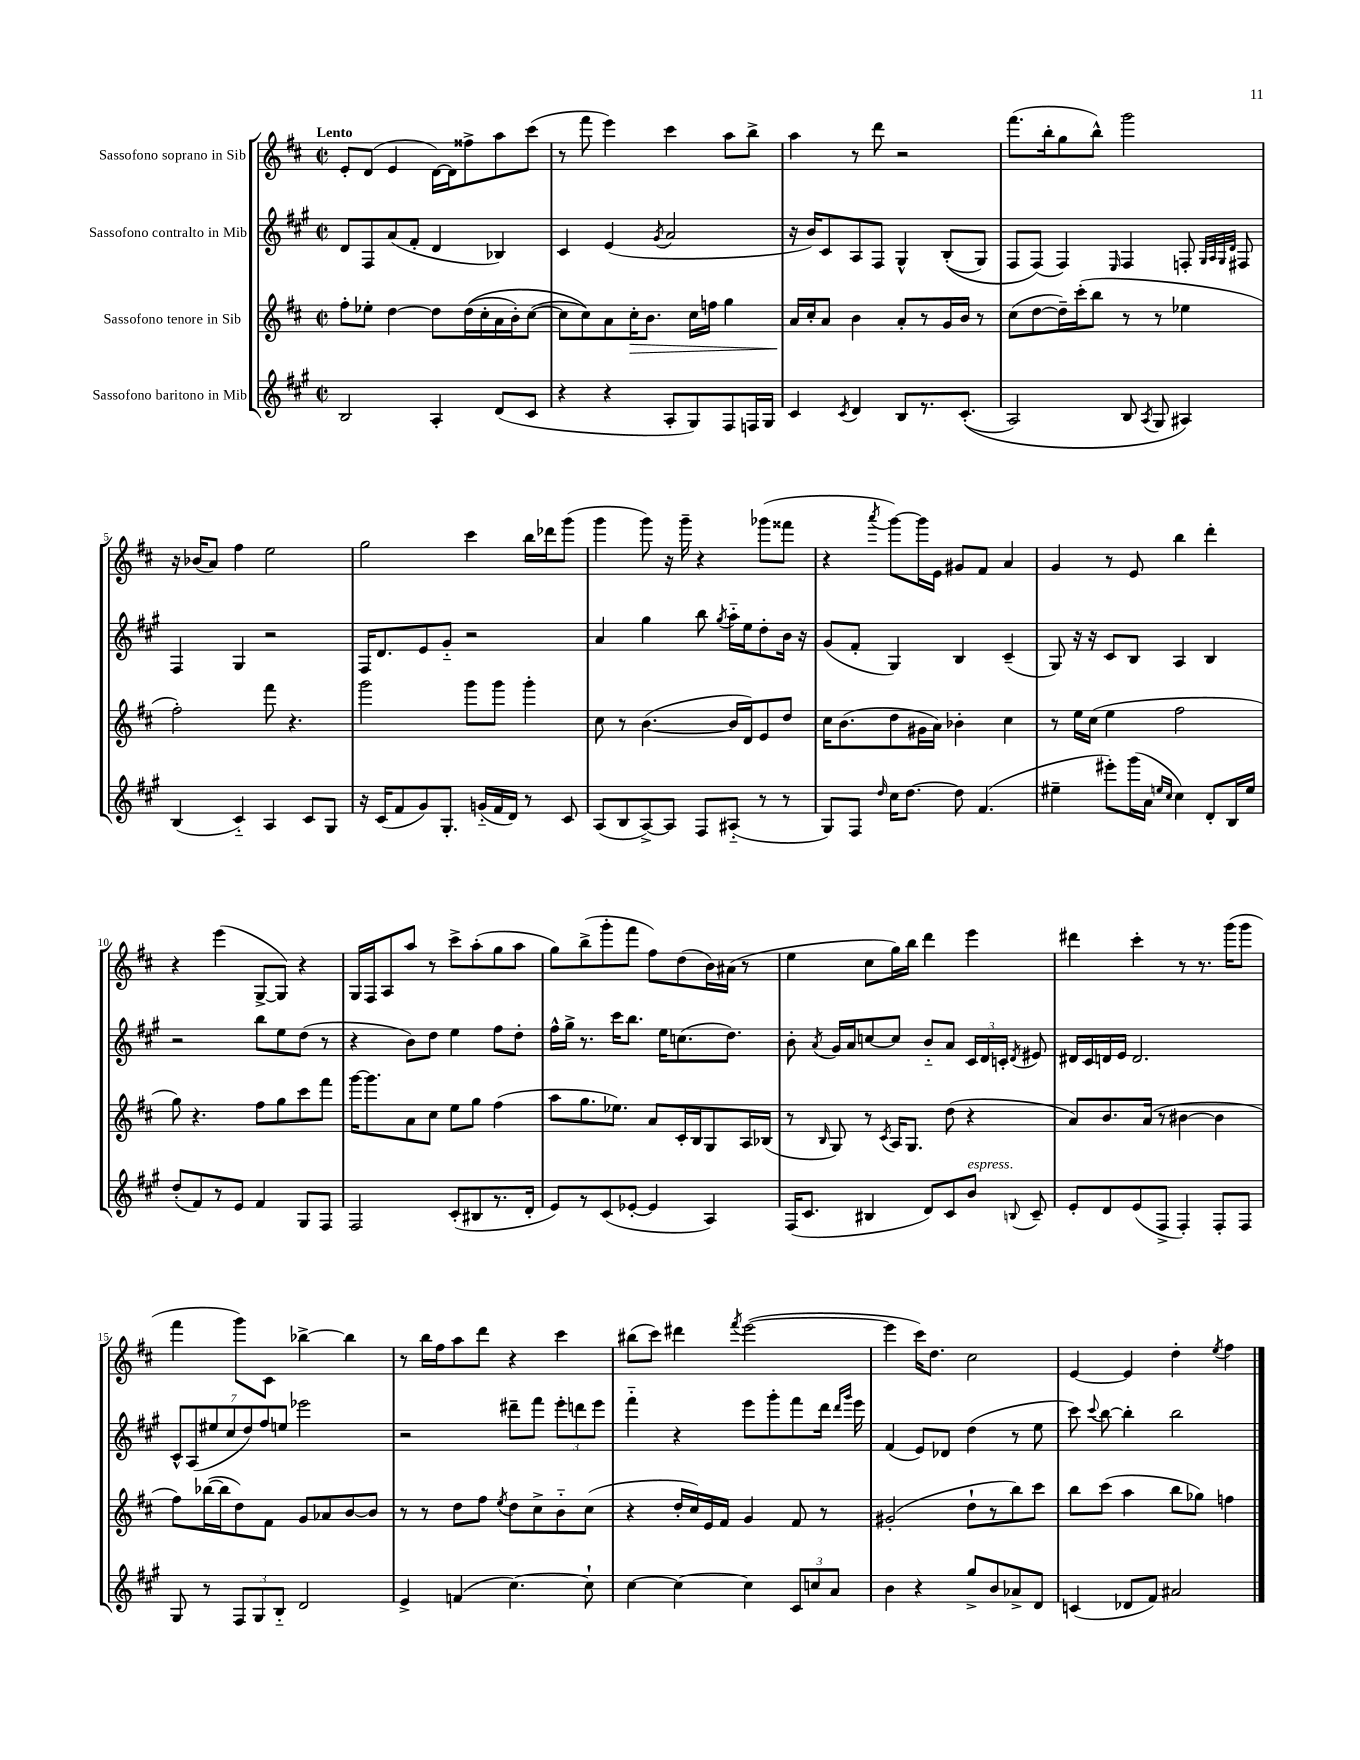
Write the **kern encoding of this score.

**kern	**kern	**kern	**kern
*staff4	*staff3	*staff2	*staff1
*clefG2	*clefG2	*clefG2	*clefG2
*k[f#c#g#]	*k[f#c#]	*k[f#c#g#]	*k[f#c#]
*M2/2	*M2/2	*M2/2	*M2/2
*met(c|)	*met(c|)	*met(c|)	*met(c|)
2B/	8ff#'\L	8d/L	8e'/L
.	8ee-'\J	8F#/	(8d/J
.	[4dd\	(8a/	4e/
.	.	8f#'/J	.
4A'/	8dd\]L	4d/	[16d\LL)
.	.	.	16d\]J
.	&((16dd\L	.	8ff##^\
.	16cc#'\	.	.
(8d/L	16a\	4B-/)	8aa\
.	16b'\J)	.	.
8c#/J	([8cc#\J	.	(8ccc#\J
=	=	=	=
4r	8cc#\]L	4c#/	8r
.	8cc#\)&)	.	8fff#\
4r	8a\	(4e/	4eee\)
.	16cc#'\K	.	.
.	8.b\J	.	.
.	.	8qg#/	.
8A'/L	.	2a/	4ccc#\
8G#/)	16cc#\LL	.	.
.	16ff\JJ	.	.
8F#/	4gg\	.	8aa\L
16F/L	.	.	8bb^\J
16G#/JJ	.	.	.
=	=	=	=
4c#/	16a/LL	16r	4aa\
.	16cc#'/J	16b/LK)	.
.	8a/J	8c#/	.
8qc#/	.	.	.
4d/	4b\	8A/	8r
.	.	8F#/J	8ddd\
8B/L	8a'/L	4G#^^/	2r
8.r	8r	.	.
.	16g/L	&((8B'/L	.
&((8.c#'/J	16b/JJ	.	.
.	8r	8G#/J)	.
=	=	=	=
2A/)	(8cc#\L	8F#/L	(8.fff#\L
.	[8dd\	(8F#/J&)	.
.	.	.	16bb'\k
.	16dd~\]L)	4F#/)	8gg\
.	(16ccc#'\J	.	.
.	8bb\J	.	8bb^^\J)
.	.	16qqE/	.
8B/	8r	4F#/	2ggg\
8qA/	.	.	.
8G#/	8r	.	.
4A#/&)	4ee-\	8F'/	.
.	.	32qqG#/LLL	.
.	.	32qqA/	.
.	.	32qqG#/	.
.	.	32qqd/JJJ	.
.	.	8F#/	.
=	=	=	=
(4B/	2ff#'\)	4F#/	16r
.	.	.	(16b-/LK
.	.	.	8a/J)
4c#'~/)	.	4G#/	4ff#\
4A/	8fff#\	2r	2ee\
.	4.r	.	.
8c#/L	.	.	.
8G#/J	.	.	.
=	=	=	=
16r	2ggg\	16F#/LK	2gg\
(16c#/LK	.	8.d/	.
8f#/	.	.	.
8g#/)	.	8e/	.
8.G#'/J	.	8g#'~/J	.
.	8ggg\L	2r	4ccc#\
(16g'~/LL	.	.	.
16f#/	8ggg\J	.	.
16d/JJ)	.	.	.
8r	4ggg'\	.	16bb\LL
.	.	.	16ddd-\J
8c#/	.	.	(8ggg\J
=	=	=	=
(8A/L	8cc#\	4a/	4ggg\
8B/	8r	.	.
[8A^/)	([4.b\	4gg#\	8ggg\)
8A/]J	.	.	16r
.	.	.	16ggg~\
8F#/L	.	8bb\	4r
.	.	8qgg#/	.
(8A#'~/J	16b/]LL	16aa'~\LL	.
.	16d/J)	16ee\J	.
8r	8e/	8dd'\	(8ggg-\L
8r	8dd/J	16b\Jk	8fff##\J
.	.	16r	.
=	=	=	=
8G#/L)	16cc#\LK	(8g#/L	4r
.	(8.b\	.	.
8F#/J	.	8f#'/J	.
16qqdd/	.	.	8qaaa/
16cc#\LK	8dd\	4G#/)	[8ggg\L)
[8.dd\J	.	.	.
.	16g#\L	.	16ggg\]L
.	16a\JJ)	.	16e\JJ
8dd\]	4b-'\	4B/	8g#/L
(4.f#/	.	.	8f#/J
.	4cc#\	(4c#~/	4a/
=	=	=	=
4ee#~\	8r	8G#/)	4g/
.	16ee\LL	16r	.
.	(16cc#\JJ	16r	.
8eee#'\L)	4ee\	8c#/L	8r
(16ggg#\L	.	8B/J	8e/
16a\JJ	.	.	.
16qqee/LL	.	.	.
16qqcc#/JJ	.	.	.
4cc#\)	2ff#\	4A/	4bb\
8d'/L	.	4B/	4ddd'\
16B/L	.	.	.
16ee/JJ	.	.	.
=	=	=	=
(8dd'/L	8gg\)	2r	4r
8f#/)	4.r	.	.
8r	.	.	(4eee\
8e/J	.	.	.
4f#/	8ff#\L	8bb\L	[8G^/L
.	8gg\	8ee\	8G/]J)
8G#/L	8ccc#\	(8dd\J	4r
8F#/J	8fff#\J	8r	.
=	=	=	=
2F#/	[16ggg\LK	4r	16G/LL
.	8.ggg\]	.	16F#/J
.	.	.	8A/
.	8a\	8b\L)	8aa/J
.	8cc#\J	8dd\J	8r
(8c#'/L	8ee\L	4ee\	8ccc#^\L
8B#/	8gg\J	.	(8aa'\
8.r	(4ff#\	8ff#\L	8gg\
.	.	8dd'\J	8aa\J
16d'/Jk	.	.	.
=	=	=	=
8e/L)	8aa\L	16ff#^^\LL	8gg\L)
.	.	16gg#^\JJ	.
8r	8.gg\	8.r	(8bb^\
(8c#/	.	.	8ggg'\
.	8.ee-\J)	16ccc#\LK	.
[8e-'/J	.	8.bb\J	8fff#\J
4e-/]	8a/L	.	8ff#\L)
.	.	16ee\LK	.
.	16c#'/L	(8.cc\	(8dd\
.	16B/J	.	.
4A/)	8G/	.	16b\L)
.	.	8.dd\J)	(16a#\JJ
.	16A/L	.	8r
.	(16B-/JJ	.	.
=	=	=	=
(16F#/LK	8r	8b'\	4ee\
8.c#/J	.	.	.
.	16qqB/	8qa/	.
.	8G/)	16g#/LL	.
.	.	16a/J	.
4B#/	8r	[8cc/	8cc#\L
.	8qc#/	.	.
.	16A/LK	8cc/]J	16gg\L)
.	8.G/J	.	16bb\JJ
8d/L)	.	8b'~/L	4ddd\
8c#/	(8dd\	8a/J	.
8b/J	4r	24c#/LL	4eee\
.	.	24d/	.
.	.	24c'/JJ	.
8qqB/	.	8qd/	.
8c#~/	.	8e#/	.
=	=	=	=
8e'/L	8a/L)	16d#/LL	4ddd#\
.	.	16c#/	.
8d/	8.b/	16d/	.
.	.	16e/JJ	.
(8e/	.	2.d/	4ccc#'\
.	(16a/Jk	.	.
8F#^/J	8r	.	.
4F#'/)	[4b#\	.	8r
.	.	.	8.r
8F#'/L	4b#\]	.	.
.	.	.	(16ggg\LK
8F#/J	.	.	8ggg\J
=	=	=	=
8G#/	8ff#\L)	14c#^^/L	4fff#\
.	.	(14A/	.
8r	([16bb-\L	.	.
.	.	14ee#/	.
.	16bb-\]J	.	.
.	.	14cc#/	.
12F#/L	8dd\)	.	8ggg\L)
.	.	14dd/)	.
12G#/	.	.	.
.	.	14ff#/	.
.	8f#\J	.	8c#\J
12B'~/J	.	.	.
.	.	14ee/J	.
2d/	8g/L	2eee-\	[4bb-^\
.	8a-/	.	.
.	[8b/	.	4bb-\]
.	8b/]J	.	.
=	=	=	=
4e^/	8r	2r	8r
.	8r	.	16bb\LL
.	.	.	16ff#\J
(4f/	8dd\L	.	8aa\
.	8ff#\J	.	8ddd\J
.	8qee/	.	.
[4.cc#\)	8dd\L	8ddd#~\L	4r
.	8cc#^\	8fff#\J	.
.	8b'~\	12eee'\L	4ccc#\
.	.	12ddd\	.
8cc#`\]	(8cc#\J	.	.
.	.	12eee\J	.
=	=	=	=
[4cc#\	4r	4fff#'~\	(8bb#\L
.	.	.	8ccc#\J)
4cc#\_	16dd'/LL	4r	4ddd#\
.	16cc#/)	.	.
.	16e/	.	.
.	16f#/JJ	.	.
.	.	.	8qfff#/
4cc#\]	4g/	8eee\L	([2eee\
.	.	8ggg#'\	.
12c#/L	8f#/	8fff#\	.
12cc/	.	.	.
.	8r	16ddd\Jk	.
12a/J	.	.	.
.	.	16qqddd/LL	.
.	.	16qqggg#/JJ	.
.	.	16eee\	.
=	=	=	=
4b\	(2g#'/	(4f#/	4eee\]
4r	.	8e/L)	16ccc#\LK)
.	.	.	8.dd\J
.	.	8d-/J	.
8gg#^/L	8dd`\L	(4dd\	2cc#\
8b/	8r	.	.
8a-^/	8bb\)	8r	.
8d/J	8ccc#\J	8ee\	.
=	=	=	=
(4c/	8bb\L	8ccc#\)	[4e/
.	.	8qqccc#/	.
.	(8ccc#\J	[8bb\	.
8d-/L	4aa\	4bb'\]	4e/]
8f#/J)	.	.	.
2a#/	8bb\L	2bb\	4dd'\
.	8gg-\J)	.	.
.	.	.	8qee/
.	4ff\	.	4ff#\
==	==	==	==
*-	*-	*-	*-
